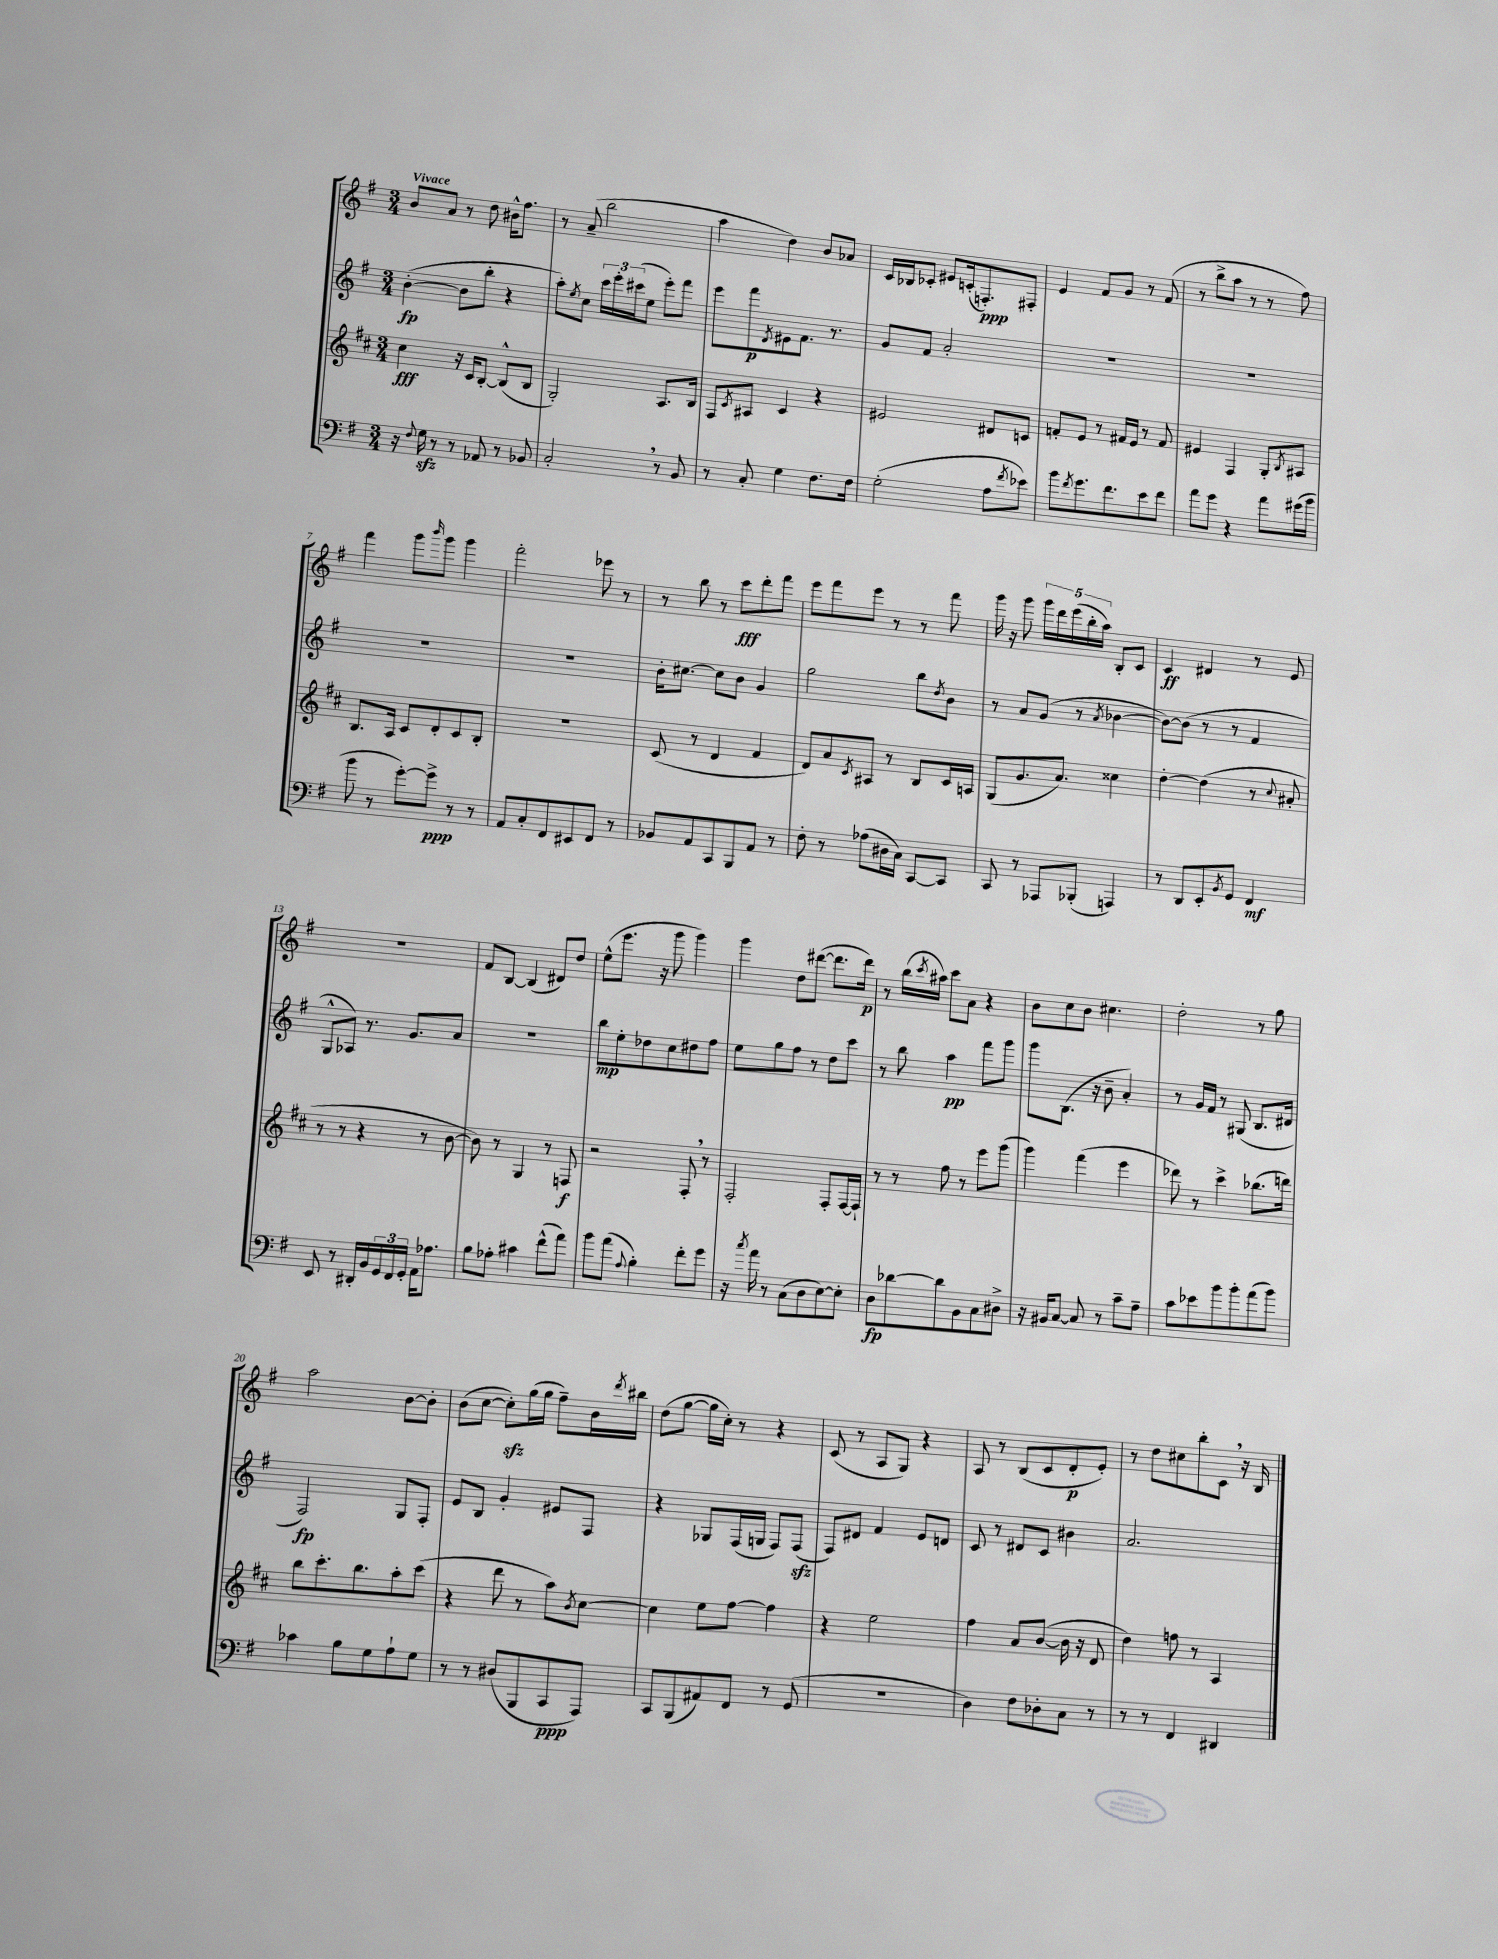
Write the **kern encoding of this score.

**kern	**kern	**kern	**kern
*staff4	*staff3	*staff2	*staff1
*clefF4	*clefG2	*clefG2	*clefG2
*k[f#]	*k[f#c#]	*k[f#]	*k[f#]
*M3/4	*M3/4	*M3/4	*M3/4
16r	4cc#\	([4b'\	8b/L
8qqF#/	.	.	.
16G\	.	.	.
8r	.	.	8a/J
8r	16r	8b\]L	8r
.	16c#/LK	.	.
8AA-/	[8B'/J	8bb'\J	8dd\
8r	(8B^^/]L	4r	16b#^^\LK
.	.	.	8.ff#\J
8BB-/	8B/J	.	.
=	=	=	=
2C'/	2G'/)	8aa'\L)	8r
.	.	8qee/	.
.	.	8cc\J	(8a~/
.	.	24ccc\LL	2bb\
.	.	24eee'\	.
.	.	(24ccc#\J	.
.	.	8ee\J	.
8r	8.A/L	8eee'\L)	.
8BB/	.	8fff#\J	.
.	16B/Jk	.	.
=	=	=	=
8r	8F#/L	8eee\L	4aa\
.	8qc#/	.	.
8C'/	8A#/J	8fff#\	.
.	.	8qd/	.
4G\	4c#/	8e#\	4dd\)
.	.	8.f#\J	.
8.F#\L	4r	.	8b/L
.	.	8.r	.
.	.	.	8a-/J
16F#\Jk	.	.	.
=	=	=	=
(2G'\	2e#/	8g/L	16c/LL
.	.	.	16B-/J
.	.	8f#/J	8c-'/J
.	.	2a'/	8e#/L
.	.	.	(16c'/k
.	.	.	8.F'/)
8A\L	8d#/L	.	.
8qf#/	.	.	.
8e-\J)	8c/J	.	8F#'/J
=	=	=	=
8b\L	8f'/L	2.r	4e/
8qf#/	.	.	.
8.g\	8e/J	.	.
.	8r	.	8f#/L
8.f#\	.	.	.
.	16f#/LL	.	8g/J
.	16e/JJ	.	.
8e\	8r	.	8r
8f#\J	8f#/	.	(8f#/
=	=	=	=
8a\L	4e#/	2.r	8r
8g\J	.	.	8bb^\L
4r	4F#/	.	8aa\J
.	.	.	8r
8a\L	8G'/L	.	8r
.	8qB/	.	.
(16g#\L	8A#/J	.	8ff#\)
16b\JJ	.	.	.
=	=	=	=
8b\	8.B/L	2.r	4fff#\
8r	.	.	.
.	16A/Jk	.	.
[8g'\L)	8c#/L	.	8ggg\L
.	.	.	16qqbbb/
8g^\]J	8d'/	.	8ggg\J
8r	8c#/	.	4ggg\
8r	8B'/J	.	.
=	=	=	=
8AA/L	2.r	2.r	2fff#'\
8C'/	.	.	.
8FF#/	.	.	.
8EE#/	.	.	.
8FF#/J	.	.	8eee-\
8r	.	.	8r
=	=	=	=
8BB-/L	(8c#/	16b'\LK	8r
.	.	[8.cc#\J	.
8AA/	8r	.	8bb\
8CC/	4d/	8cc#\]L	8r
8BBB/	.	8b\J	8ccc\L
8AA/J	4f#/	4g/	8ddd'\
8r	.	.	8fff#\J
=	=	=	=
8F#'\	8d/L)	2gg\	8eee\L
8r	8a/	.	8fff#\
.	8qc#/	.	.
(8A-\L	8A#/J	.	8eee\J
16D#\L	8r	.	8r
16C\JJ)	.	.	.
[8CC/L	8B/L	8bb\L	8r
.	.	8qdd/	.
8CC/]J	16c#/L	8b\J	8fff#\
.	16A/JJ	.	.
=	=	=	=
8CC/	(8G/L	8r	16ggg\
.	.	.	16r
8r	8.g/	8a/L	8ggg\
8AAA-/L	.	(8g/J	20ggg\LL
.	.	.	20ddd\
.	8.a/J)	.	.
.	.	.	(20eee\
(8BBB-'/J	.	8r	.
.	.	.	20bb'\
.	.	.	20aa\JJ)
.	.	8qa/	.
4AAA/)	4cc##\	[4b-\	8B'/L
.	.	.	8c/J
=	=	=	=
8r	[4dd'\	8b-\_L)	4c/
8DD/L	.	(8b-\]J	.
8EE'/	(4dd\]	8r	4d#/
8qBB/	.	.	.
8GG/J	.	8r	.
4FF#/	8r	4f#/	8r
.	8qqcc#/	.	.
.	8a#'/	.	8e/
=	=	=	=
8EE/	8r	8G^^/L	2.r
8r	8r	8A-/J)	.
16DD#'/LL	4r	8.r	.
16BB/	.	.	.
24GG/	.	.	.
24FF#/	.	.	.
.	.	8.g/L	.
24GG'/JJ	.	.	.
16AA\LK	8r	.	.
8.A-\J	.	.	.
.	[8b\	8a/J	.
=	=	=	=
8B\L	8b\])	2.r	8f#/L
8A-'\J	8r	.	[8B/J
4c#\	4G/	.	(4B/]
(8f#^^\L	8r	.	8d#/L)
8a\J)	8F/	.	8dd/J
=	=	=	=
8b\L	2r	8bb\L	(8ee^^\L
(8a\J	.	8ee'\	8.eee\J
8qqA/	.	.	.
4B'\)	.	8dd-\	.
.	.	.	16r
.	.	8cc\	8ggg\
8f#'\L	8F#'/	8dd#\	4ggg\)
8g\J	8r	8ff#\J	.
=	=	=	=
16r	2F#'/	8ee\L	4ggg\
8qcc/	.	.	.
16a\	.	.	.
8r	.	8gg\	.
(8C\L	.	8ff#\J	8dd\L
8D\	.	8r	([8ddd#\J
[8E\)	8F#'/L	8dd\L	8.ddd#\]L
8E'\]J	[16F#/L	8ccc\J	.
.	16F#`/]JJ	.	16ddd#\Jk)
=	=	=	=
8D\L	8r	8r	8r
[8d-\	8r	8bb\	(16bb\LL
.	.	.	8qccc/
.	.	.	16aa#\JJ)
8d-\]	8ff#\	4aa\	8ccc\L
8BB\	8r	.	8a\J
8C\	8eee\L	8fff#\L	4r
8D#^\J	(8ggg\J	8ggg\J	.
=	=	=	=
16r	4ggg\)	8ggg\L	8b\L
16BB#/LK	.	.	.
[8C/J	.	(8.B\J	8cc\
8C/]	(4fff#\	.	8b\J
.	.	16r	.
8r	.	8b~\	4.cc#\
8c~\L	4eee\	4a'/)	.
8A~\J	.	.	.
=	=	=	=
8c\L	8ddd-\)	8r	2dd'\
8e-\	8r	16g/LL	.
.	.	16f#/JJ	.
8b\	4ccc#^\	8r	.
8b'\	.	(8G#/	.
(8a\	(8.bb-\L	8.B/L	8r
8b\J)	.	.	8gg\
.	16ddd\Jk)	16d#/Jk	.
=	=	=	=
4c-\	8bb\L	2F#/)	2aa\
.	8.ccc#'\	.	.
8B\L	.	.	.
.	8.bb\	.	.
8G\	.	.	.
8A`\	8aa'\	8G/L	[8b\L
8G\J	(8ccc#\J	8F#'/J	8b'\]J
=	=	=	=
8r	4r	8e/L	(8b\L
8r	.	8B/J	[8cc\J
(8D#/L	8ddd\	4g'/	8cc'\]L)
8BBB/	8r	.	(16gg\L
.	.	.	16gg\JJ
8CC/	8aa\L)	8e#/L	8ff#~\L)
.	8qb/	.	.
8AAA/J)	[8cc#\J	8F#/J	16b\L
.	.	.	8qddd/
.	.	.	16bb#\JJ
=	=	=	=
8CC/L	4cc#\]	4r	(8dd\L
(8BBB/	.	.	[8gg\J
8AA#/)	8ee\L	8G-/L	16gg\]LL
.	.	.	16cc'\JJ)
8FF#/J	[8ff#\J	(16F#/L	8r
.	.	16G/JJ	.
8r	4ff#\]	8F#/L)	4r
(8GG/	.	(8F#/J	.
=	=	=	=
2.r	4r	8F#/L)	(8c/
.	.	8d#/J	8r
.	2ee\	4f#/	8A/L
.	.	.	8G/J)
.	.	8e/L	4r
.	.	8d/J	.
=	=	=	=
4D\)	4ff#\	8c/	8A/
.	.	8r	8r
8F#\L	8a/L	8d#/L	(8B/L
8D-'\	([8b/J	8c/J	8c/
8C\J	16b\]	4b#\	8d'/
.	16r	.	.
8r	8d/	.	8e'/J)
=	=	=	=
8r	4dd\)	2.a/	8r
8r	.	.	8dd\L
4FF#/	8ff\	.	8cc#\
.	8r	.	8bb'\
4DD#/	4A/	.	8c\J
.	.	.	16r
.	.	.	16B/
==	==	==	==
*-	*-	*-	*-
